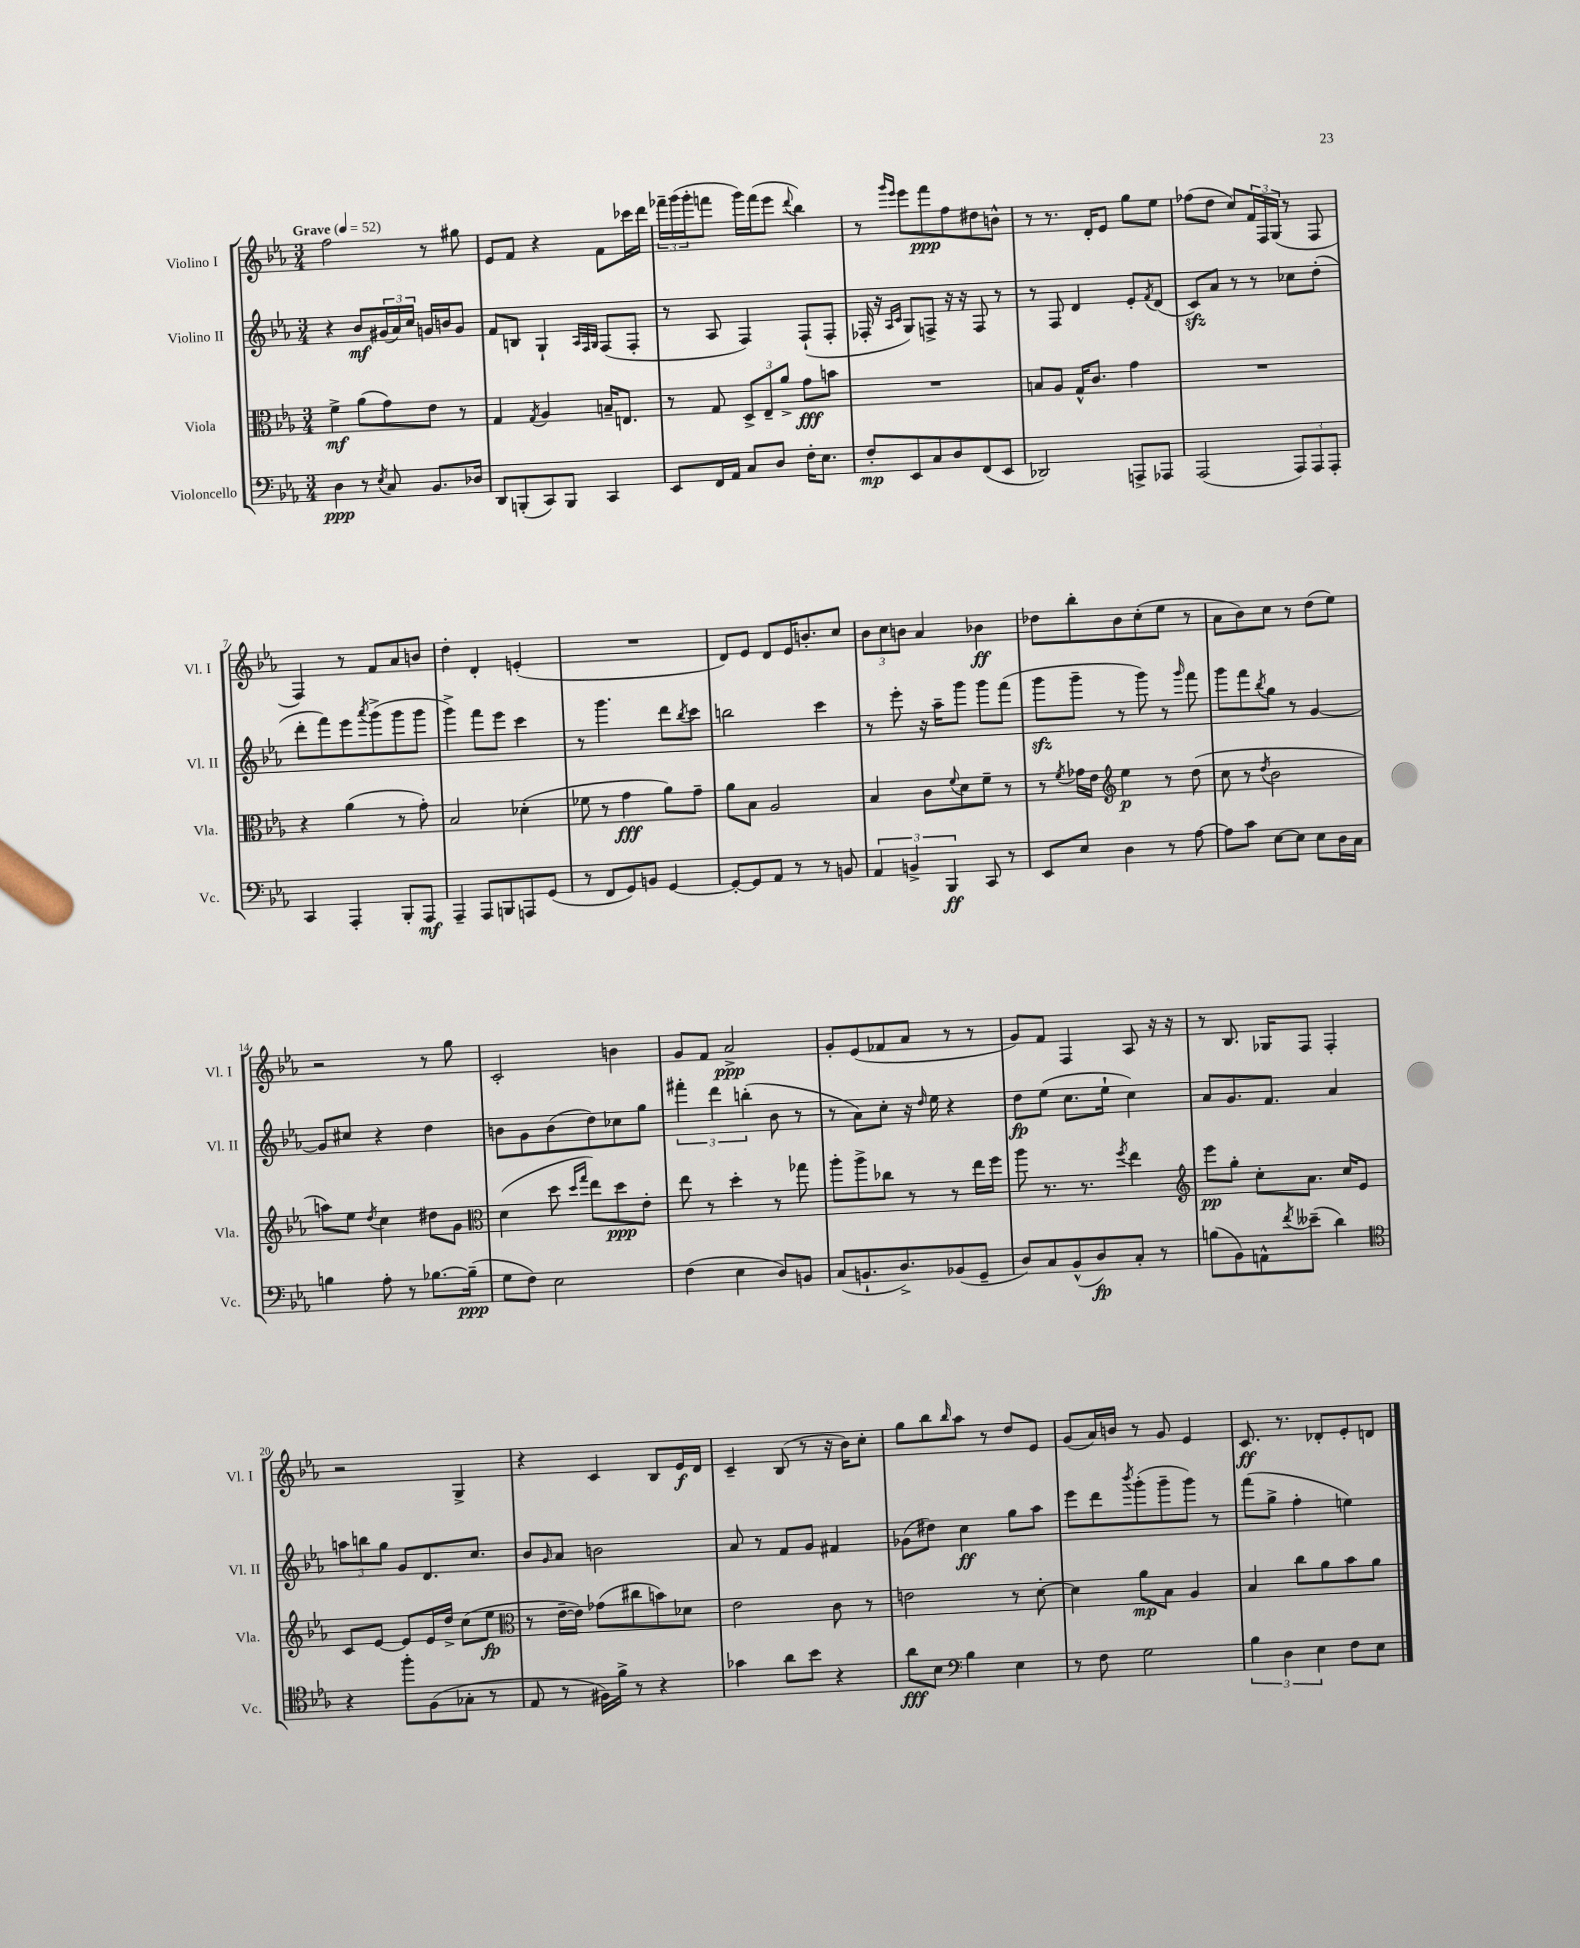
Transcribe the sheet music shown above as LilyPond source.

<<
\new StaffGroup <<
\new Staff = "s0" \with { instrumentName = "Violino I" shortInstrumentName = "Vl. I" } {
    \clef treble \key ees \major \numericTimeSignature \time 3/4 \tempo "Grave" 4 = 52
    f''2 r8 gis''8 |
    ees'8 f'8 r4 f'8 ces'''16 d'''16 |
    \tuplet 3/2 { fes'''16-- g'''16( g'''16-. } f'''8 g'''16) f'''16( ees'''8 \appoggiatura { d'''8 } bes''4) |
    r8 \grace { g'''16 ees'''16 } ees'''8 f'''8\ppp f''8 dis''8 b'8-^ |
    r8 r8. d'16-. ees'8 g''8 ees''8 |
    fes''8( d''8 c''8) \tuplet 3/2 { f'16 f16 g16( } r8 f8 |
    f4) r8 f'8 aes'8 b'8 |
    d''4-. d'4-. e'4-.( |
    R2. |
    d'8) ees'8 d'8 ees'16 b'8.-. c''8 |
    \tuplet 3/2 { bes'8 c''8 b'8 } aes'4 bes'4\ff |
    des''8 bes''8-. bes'8 c''8-.( ees''8 r8 |
    aes'8 bes'8) c''8 r8 d''8( ees''8) |
    r2 r8 g''8 |
    c'2-. b'4 |
    g'8 f'8 aes'2->\ppp |
    g'8-. ees'8( fes'8 aes'8 r8 r8 |
    g'8) f'8 f4 aes8 r16 r16 |
    r8 bes8. ges16 f8 f4-. |
    r2 g4-> |
    r4 c'4 bes8 ees'16\f d'16 |
    c'4-- bes8( r8 r16 bes'16) c''8-. |
    g''8 bes''8 \grace { bes''16 } aes''8 r8 d''8 ees'8 |
    g'8( aes'16) b'16 r8 g'8 ees'4 |
    c'8.\ff r8. des'8-. ees'8-. d'8 \bar "|." |
}
\new Staff = "s1" \with { instrumentName = "Violino II" shortInstrumentName = "Vl. II" } {
    \clef treble \key ees \major \numericTimeSignature \time 3/4
    r4 bes'8\mf \tuplet 3/2 { gis'16( aes'16) c''16 } g'16 b'16 g'8 |
    f'8 b8 g4-! \grace { aes32 f32 g32 } f8( f8-. |
    r8 aes8 f4) f8-!( f8-. |
    fes16-. r16 \grace { aes16 c'16 } g8) f8-> r16 r16 f8 r8 |
    r8 f8 d'4 ees'8-. \acciaccatura { f'8 } d'8( |
    c'8\sfz) aes'8 r8 r8 ces''8 d''8-.( |
    d'''8-. f'''8) ees'''8 \acciaccatura { aes'''8 } g'''8->( g'''8 g'''8 |
    g'''4->) f'''8 ees'''8 c'''4 |
    r8 g'''4. d'''8 \acciaccatura { bes''8 } c'''8 |
    b''2 c'''4 |
    r8 ees'''8-. r16 aes''16-- g'''8 g'''8 f'''8( |
    g'''8\sfz g'''8-- r8 g'''8) r8 \grace { g'''16 } f'''8 |
    g'''8 f'''8 \acciaccatura { bes''8 } g''8 r8 g'4~ |
    g'8 cis''8 r4 d''4 |
    b'8 g'8 b'8( d''8) ces''8 g''8 |
    \tuplet 3/2 { fis'''4-. d'''4 b''4-.( } bes'8 r8 |
    r8 aes'8) c''8-. r16 \grace { d''16 } ees''16 r4 |
    d''8\fp ees''8( c''8. ees''16-! c''4) |
    aes'8 g'8. f'8. aes'4 |
    \tuplet 3/2 { a''8 b''8 g''8 } g'8 d'8. c''8. |
    bes'8 \grace { g'16 } aes'8 b'2 |
    aes'8 r8 f'8 g'8 fis'4 |
    ges'8( dis''8) c''4\ff g''8 aes''8 |
    ees'''8 d'''8 \acciaccatura { bes'''8 } g'''8-.( g'''8-- g'''8) r8 |
    f'''8( g''8-> f''4-. e''4) \bar "|." |
}
\new Staff = "s2" \with { instrumentName = "Viola" shortInstrumentName = "Vla." } {
    \clef alto \key ees \major \numericTimeSignature \time 3/4
    f'4->\mf aes'8( g'8) ees'8 r8 |
    g4 \acciaccatura { g8 } aes4 b16-- e8. |
    r8 g8 \tuplet 3/2 { d8-> ees8-- aes'8-> } g'8\fff b'8 |
    R2. |
    b8 aes8 g16-^ c'8. g'4 |
    R2. |
    r4 aes'4( r8 g'8-.) |
    bes2 des'4-.( |
    fes'8 r8 g'4\fff aes'8) g'8-- |
    aes'8 bes8 aes2 |
    bes4 c'8 \appoggiatura { f'8 } d'8 f'8-- r8 |
    r8 \acciaccatura { f'8 } ges'16 ees'16 \clef treble ees''4\p r8 d''8( |
    c''8 r8 \acciaccatura { d''8 } bes'2 |
    a''8) ees''8 \acciaccatura { d''8 } c''4 dis''8 g'8 |
    \clef alto d'4( d''8 \grace { d''16 g''16 } ees''8) d''8\ppp ees'8-. |
    ees''8 r8 d''4-. r8 ges''8 |
    aes''8-. aes''8-> ces''8 r8 r8 ees''16 f''16 |
    aes''8 r8. r8. \acciaccatura { f''8 } ees''4 |
    \clef treble ees'''8\pp g''8-. c''8-. aes'8. c''16 ees'8 |
    c'8 ees'8~ ees'8 ees'16 d''16-> c''8( ees''8\fp |
    \clef alto r8 ees'16~-- ees'16) ges'8( cis''8 b'8) des'8 |
    ees'2 c'8 r8 |
    e'2 r8 d'8~-. |
    d'4 aes'8\mp bes8 aes4 |
    bes4 c''8 aes'8 bes'8 aes'8 \bar "|." |
}
\new Staff = "s3" \with { instrumentName = "Violoncello" shortInstrumentName = "Vc." } {
    \clef bass \key ees \major \numericTimeSignature \time 3/4
    d4\ppp r8 \acciaccatura { ees8 } c8 bes,8. des16 |
    d,8 b,,8-.( c,8) b,,8 c,4 |
    ees,8 f,16 aes,16 c8 d8 f16-. ees8. |
    f8-.\mp ees,8 c8 d8 f,8( ees,8 |
    des,2) a,,8-> aes,,8 |
    aes,,2( \tuplet 3/2 { aes,,8) aes,,8 aes,,8-. } |
    c,4 aes,,4-. bes,,8-. aes,,8\mf |
    aes,,4-- aes,,8 b,,8 a,,8 g,8( |
    r8 f,8 g,8) b,8 g,4~ |
    g,8~-. g,8 aes,8 r8 r8 b,8 |
    \tuplet 3/2 { aes,4 b,4-> bes,,4\ff } c,8 r8 |
    ees,8 ees8 d4 r8 aes8~ |
    aes8 c'8 ees8~ ees8 ees8 d16 c16 |
    b4 aes8-. r8 bes8.~ bes16--\ppp( |
    g8 f8) ees2 |
    f4( ees4 d8) b,8 |
    c8( b,8.-! d8.->) bes,8( g,8-- |
    d8) c8 bes,8-^( d8\fp) c8-. r8 |
    b8( bes,8) a,8-^ \acciaccatura { f'8 } eeses'8--( d'4) |
    \clef tenor r4 f''8-. f8( ges8-. r8 |
    ees8 r8 fis16) f'16-> r8 r4 |
    ges'4 aes'8 bes'8 r4 |
    aes'8\fff bes8 \clef bass bes4 ees4 |
    r8 f8 g2 |
    \tuplet 3/2 { bes4 d4 ees4 } f8 ees8 \bar "|." |
}
>>
>>
